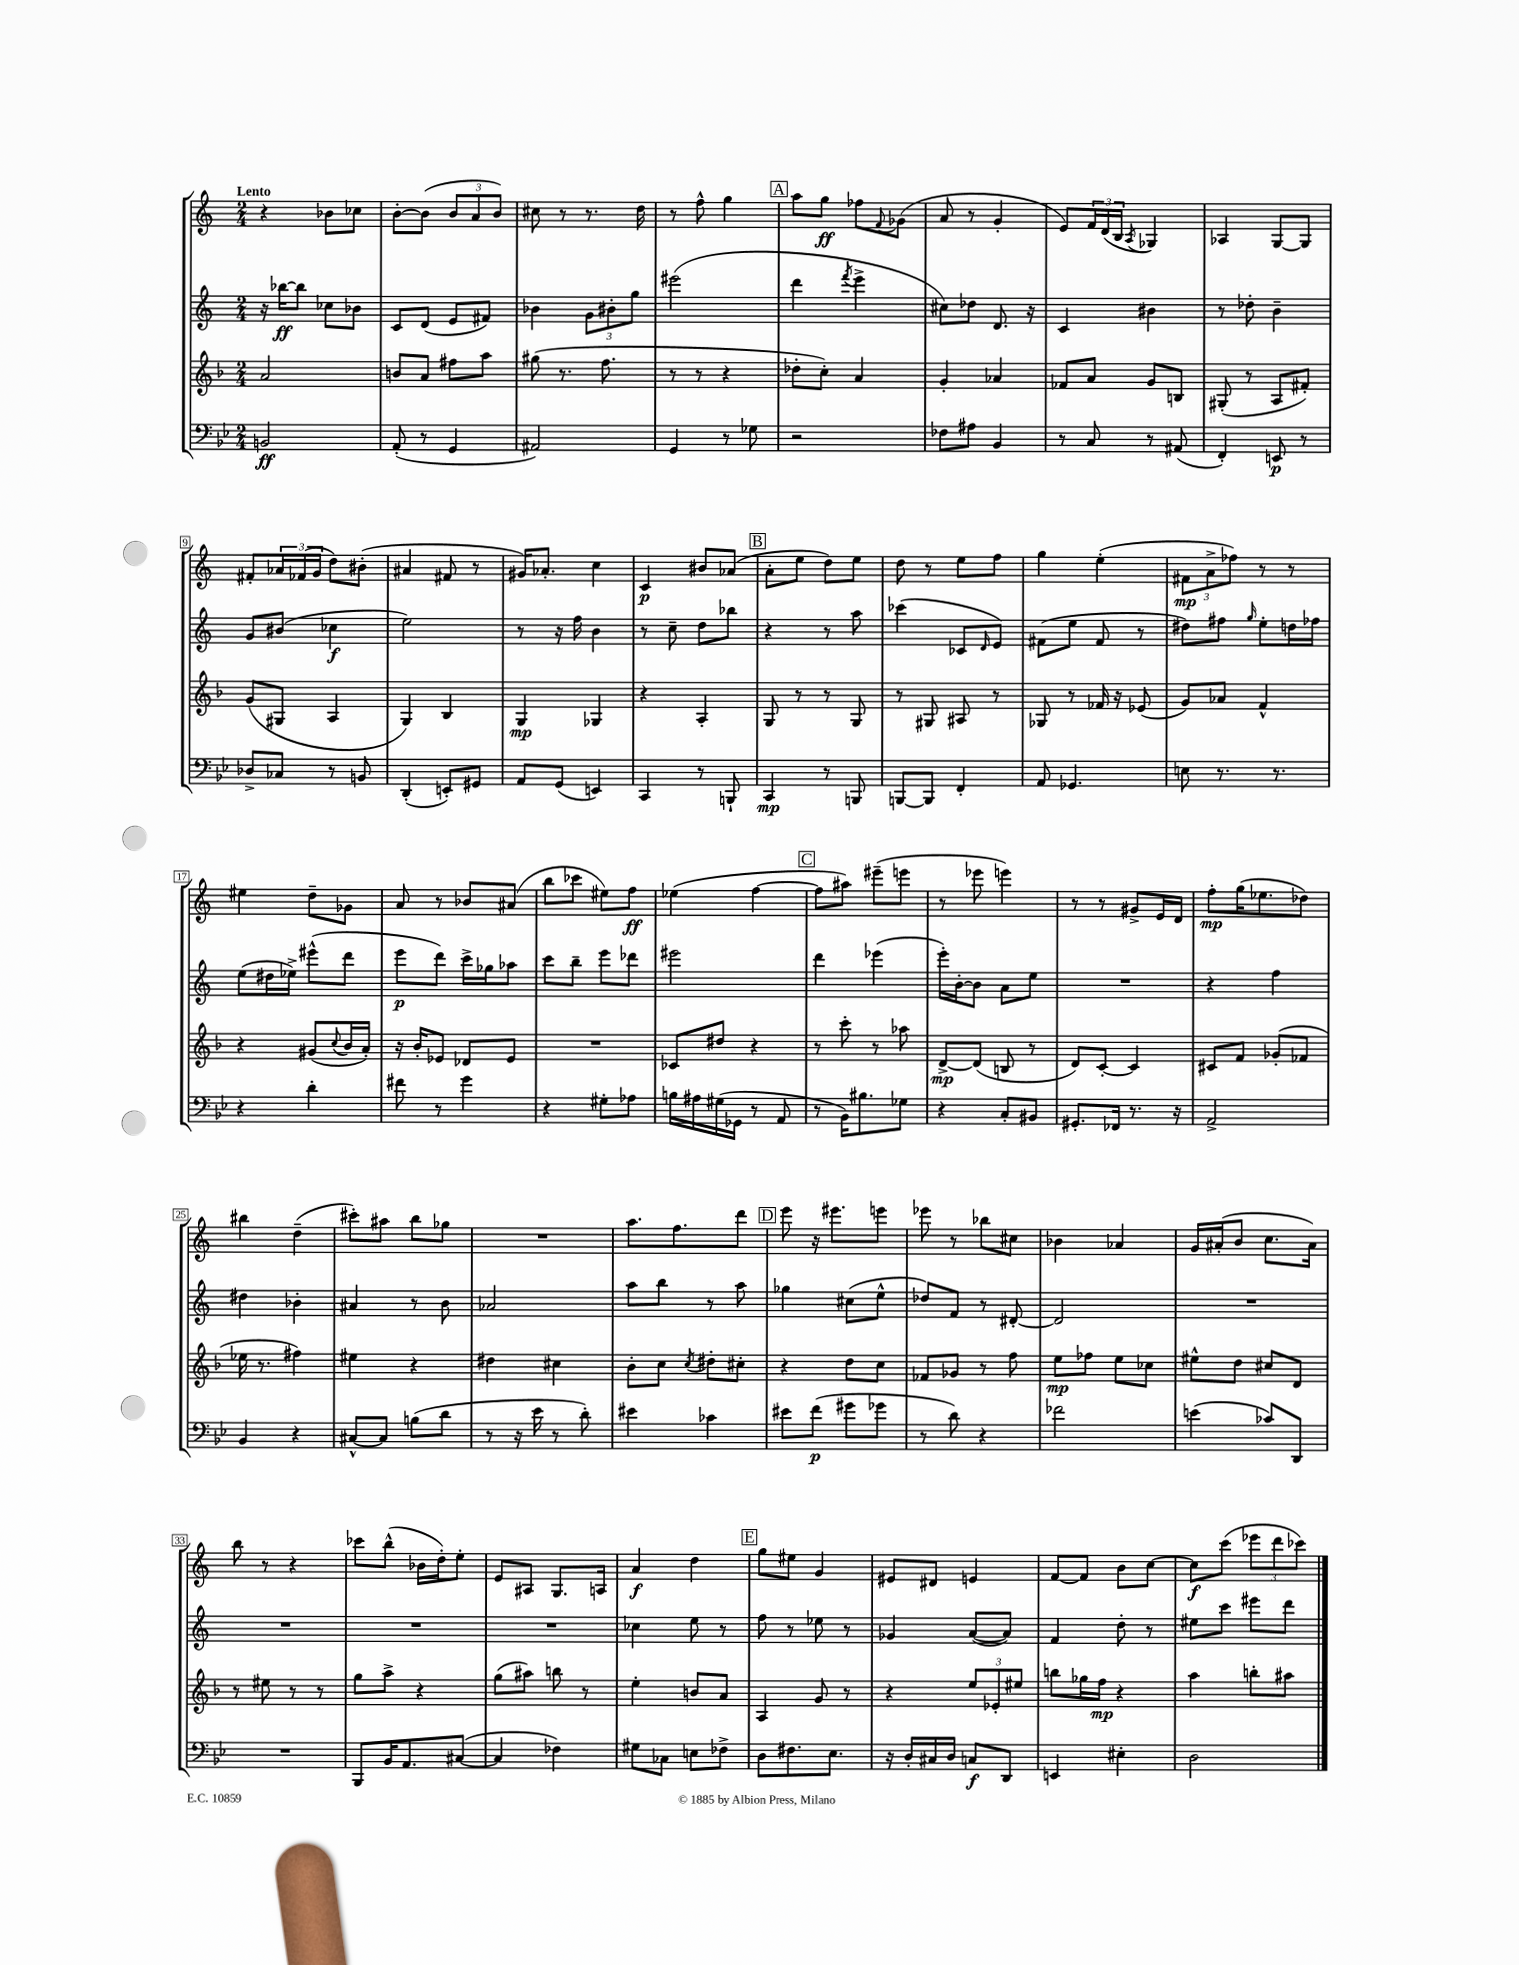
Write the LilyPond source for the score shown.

<<
\new StaffGroup <<
\new Staff = "s0" {
    \clef treble \key c \major \numericTimeSignature \time 2/4 \tempo "Lento"
    r4 bes'8 ces''8 |
    b'8~-. b'8( \tuplet 3/2 { b'8 a'8 b'8) } |
    cis''8 r8 r8. d''16 |
    r8 f''8-^ g''4 |
    \mark \markup { \box "A" } a''8 g''8\ff fes''8 \appoggiatura { f'8 } ges'8( |
    a'8 r8 g'4-. |
    e'8) \tuplet 3/2 { f'16 d'16( b16 } \acciaccatura { a8 } ges4) |
    aes4 g8~ g8 |
    fis'8-. \tuplet 3/2 { aes'16 fes'16( g'16 } d''8) bis'8-.( |
    ais'4 fis'8 r8 |
    gis'16) aes'8.-. c''4 |
    c'4\p bis'8 aes'8( |
    \mark \markup { \box "B" } a'8-. e''8 d''8) e''8 |
    d''8 r8 e''8 f''8 |
    g''4 e''4-.( |
    \tuplet 3/2 { fis'8\mp a'8-> fes''8) } r8 r8 |
    eis''4 d''8-- ges'8 |
    a'8 r8 bes'8 ais'8( |
    b''8 ces'''8 eis''8) f''8\ff |
    ees''4( f''4~ |
    \mark \markup { \box "C" } f''8 ais''8) eis'''8--( e'''8 |
    r8 ees'''8 e'''4) |
    r8 r8 gis'8-> e'16 d'16 |
    f''8-.\mp g''16( ees''8. des''8) |
    bis''4 d''4--( |
    cis'''8-.) ais''8 b''8 ges''8 |
    R2 |
    a''8. f''8. d'''8 |
    \mark \markup { \box "D" } e'''8 r16 eis'''8. e'''8 |
    ees'''8 r8 bes''8 cis''8 |
    bes'4 aes'4 |
    g'16 ais'16-.( b'8 c''8. ais'16) |
    b''8 r8 r4 |
    ces'''8 b''8-^( bes'16 d''16-.) e''8-. |
    e'8 ais8 g8. a16 |
    a'4\f d''4 |
    \mark \markup { \box "E" } g''8 eis''8 g'4 |
    eis'8 dis'8 e'4 |
    f'8~ f'8 b'8 c''8~ |
    c''8\f c'''8( \tuplet 3/2 { ees'''8 d'''8 ces'''8) } \bar "|." |
}
\new Staff = "s1" {
    \clef treble \key c \major \numericTimeSignature \time 2/4
    r16 bes''16~\ff bes''8 ces''8 bes'8 |
    c'8 d'8( e'8 fis'8) |
    bes'4 \tuplet 3/2 { g'8 bis'8-. g''8 } |
    eis'''2( |
    \mark \markup { \box "A" } d'''4 \acciaccatura { f'''8 } e'''4-> |
    cis''8) des''8 d'8. r16 |
    c'4 bis'4 |
    r8 des''8-. b'4-- |
    g'8 bis'8( ces''4\f |
    e''2) |
    r8 r16 f''16 b'4 |
    r8 c''8-- d''8 bes''8 |
    \mark \markup { \box "B" } r4 r8 a''8 |
    ces'''4( ces'8 \grace { d'16 } e'8) |
    fis'8( e''8 fis'8 r8 |
    dis''8) fis''8 \grace { g''16 } e''8-. d''16 fes''16 |
    e''8( dis''16 ees''16->) eis'''8-^( d'''8 |
    e'''8\p d'''8) c'''16-> ges''16 aes''8 |
    c'''8 b''8-- e'''8 des'''8 |
    eis'''2 |
    \mark \markup { \box "C" } d'''4 ees'''4( |
    e'''16-.) b'16~-. b'8 a'8 e''8 |
    R2 |
    r4 f''4 |
    dis''4 bes'4-. |
    ais'4 r8 b'8 |
    aes'2 |
    a''8 b''8 r8 a''8 |
    \mark \markup { \box "D" } ges''4 cis''8( e''8-^ |
    des''8) f'8 r8 dis'8~-. |
    dis'2 |
    R2 |
    R2 |
    R2 |
    R2 |
    ces''4 e''8 r8 |
    \mark \markup { \box "E" } f''8 r8 ees''8 r8 |
    ges'4 a'8~( a'8) |
    f'4 d''8-. r8 |
    eis''8 c'''8 eis'''8 d'''8 \bar "|." |
}
\new Staff = "s2" {
    \clef treble \key f \major \numericTimeSignature \time 2/4
    a'2 |
    b'8 a'8 fis''8 a''8 |
    gis''8( r8. f''8. |
    r8 r8 r4 |
    \mark \markup { \box "A" } des''8-. c''8-.) a'4 |
    g'4-. aes'4 |
    fes'8 a'8 g'8 b8 |
    gis8-.( r8 a8 fis'8-.) |
    g'8( gis8 a4 |
    g4) bes4 |
    g4\mp ges4 |
    r4 a4-. |
    \mark \markup { \box "B" } g8 r8 r8 g8 |
    r8 gis8 ais8 r8 |
    ges8 r8 fes'16 r16 ees'8( |
    g'8) aes'8 f'4-^ |
    r4 gis'8( \appoggiatura { c''8 } bes'16 a'16-.) |
    r16 bes'16-. ees'8 des'8 ees'8 |
    R2 |
    ces'8 dis''8 r4 |
    \mark \markup { \box "C" } r8 c'''8-. r8 aes''8 |
    d'8~->\mp d'8( b8 r8 |
    d'8) c'8~-. c'4 |
    cis'8 f'8 ges'8-.( fes'8 |
    ees''16 r8. fis''4) |
    eis''4 r4 |
    dis''4 cis''4 |
    bes'8-. c''8 \acciaccatura { c''8 } dis''8-. cis''8-. |
    \mark \markup { \box "D" } r4 d''8 c''8 |
    fes'8 ges'8 r8 f''8 |
    e''8\mp fes''8 e''8 ces''8 |
    eis''8-^ d''8 cis''8 d'8 |
    r8 eis''8 r8 r8 |
    g''8 a''8-> r4 |
    g''8( ais''8) b''8 r8 |
    e''4-. b'8 a'8 |
    \mark \markup { \box "E" } a4 g'8 r8 |
    r4 \tuplet 3/2 { e''8 ees'8-. eis''8 } |
    b''8 ges''16 f''16\mp r4 |
    a''4 b''8-. ais''8 \bar "|." |
}
\new Staff = "s3" {
    \clef bass \key bes \major \numericTimeSignature \time 2/4
    b,2\ff |
    a,8-.( r8 g,4 |
    ais,2) |
    g,4 r8 ges8 |
    \mark \markup { \box "A" } r2 |
    fes8 ais8 bes,4 |
    r8 c8 r8 ais,8( |
    f,4-.) e,8\p r8 |
    des8-> ces8 r8 b,8 |
    d,4-.( e,8-.) gis,8 |
    a,8 g,8( e,4) |
    c,4 r8 b,,8-! |
    \mark \markup { \box "B" } c,4\mp r8 b,,8 |
    b,,8~ b,,8 f,4-. |
    a,8 ges,4. |
    e8 r8. r8. |
    r4 d'4-. |
    fis'8 r8 g'4 |
    r4 gis8-. aes8 |
    b16 ais16 gis16( ges,16 r8 a,8 |
    \mark \markup { \box "C" } r8 bes,16) bis8. ges8 |
    r4 c8-. bis,8 |
    gis,8.-. fes,16 r8. r16 |
    a,2-> |
    bes,4 r4 |
    cis8~-^ cis8 b8( d'8 |
    r8 r16 ees'16 r8 d'8-.) |
    eis'4 ces'4 |
    \mark \markup { \box "D" } eis'8 f'8\p( gis'8 ges'8 |
    r8 d'8) r4 |
    fes'2 |
    e'4( ces'8) d,8 |
    R2 |
    bes,,8 bes,16 a,8. cis8~( |
    cis4 fes4) |
    gis8 ces8 e8 fes8-> |
    \mark \markup { \box "E" } d8 fis8. ees8. |
    r16 d16-. cis16 d16 c8\f d,8 |
    e,4 eis4-. |
    d2 \bar "|." |
}
>>
>>
\layout { \context { \Score \override BarNumber.stencil = #(make-stencil-boxer 0.1 0.3 ly:text-interface::print) } }
